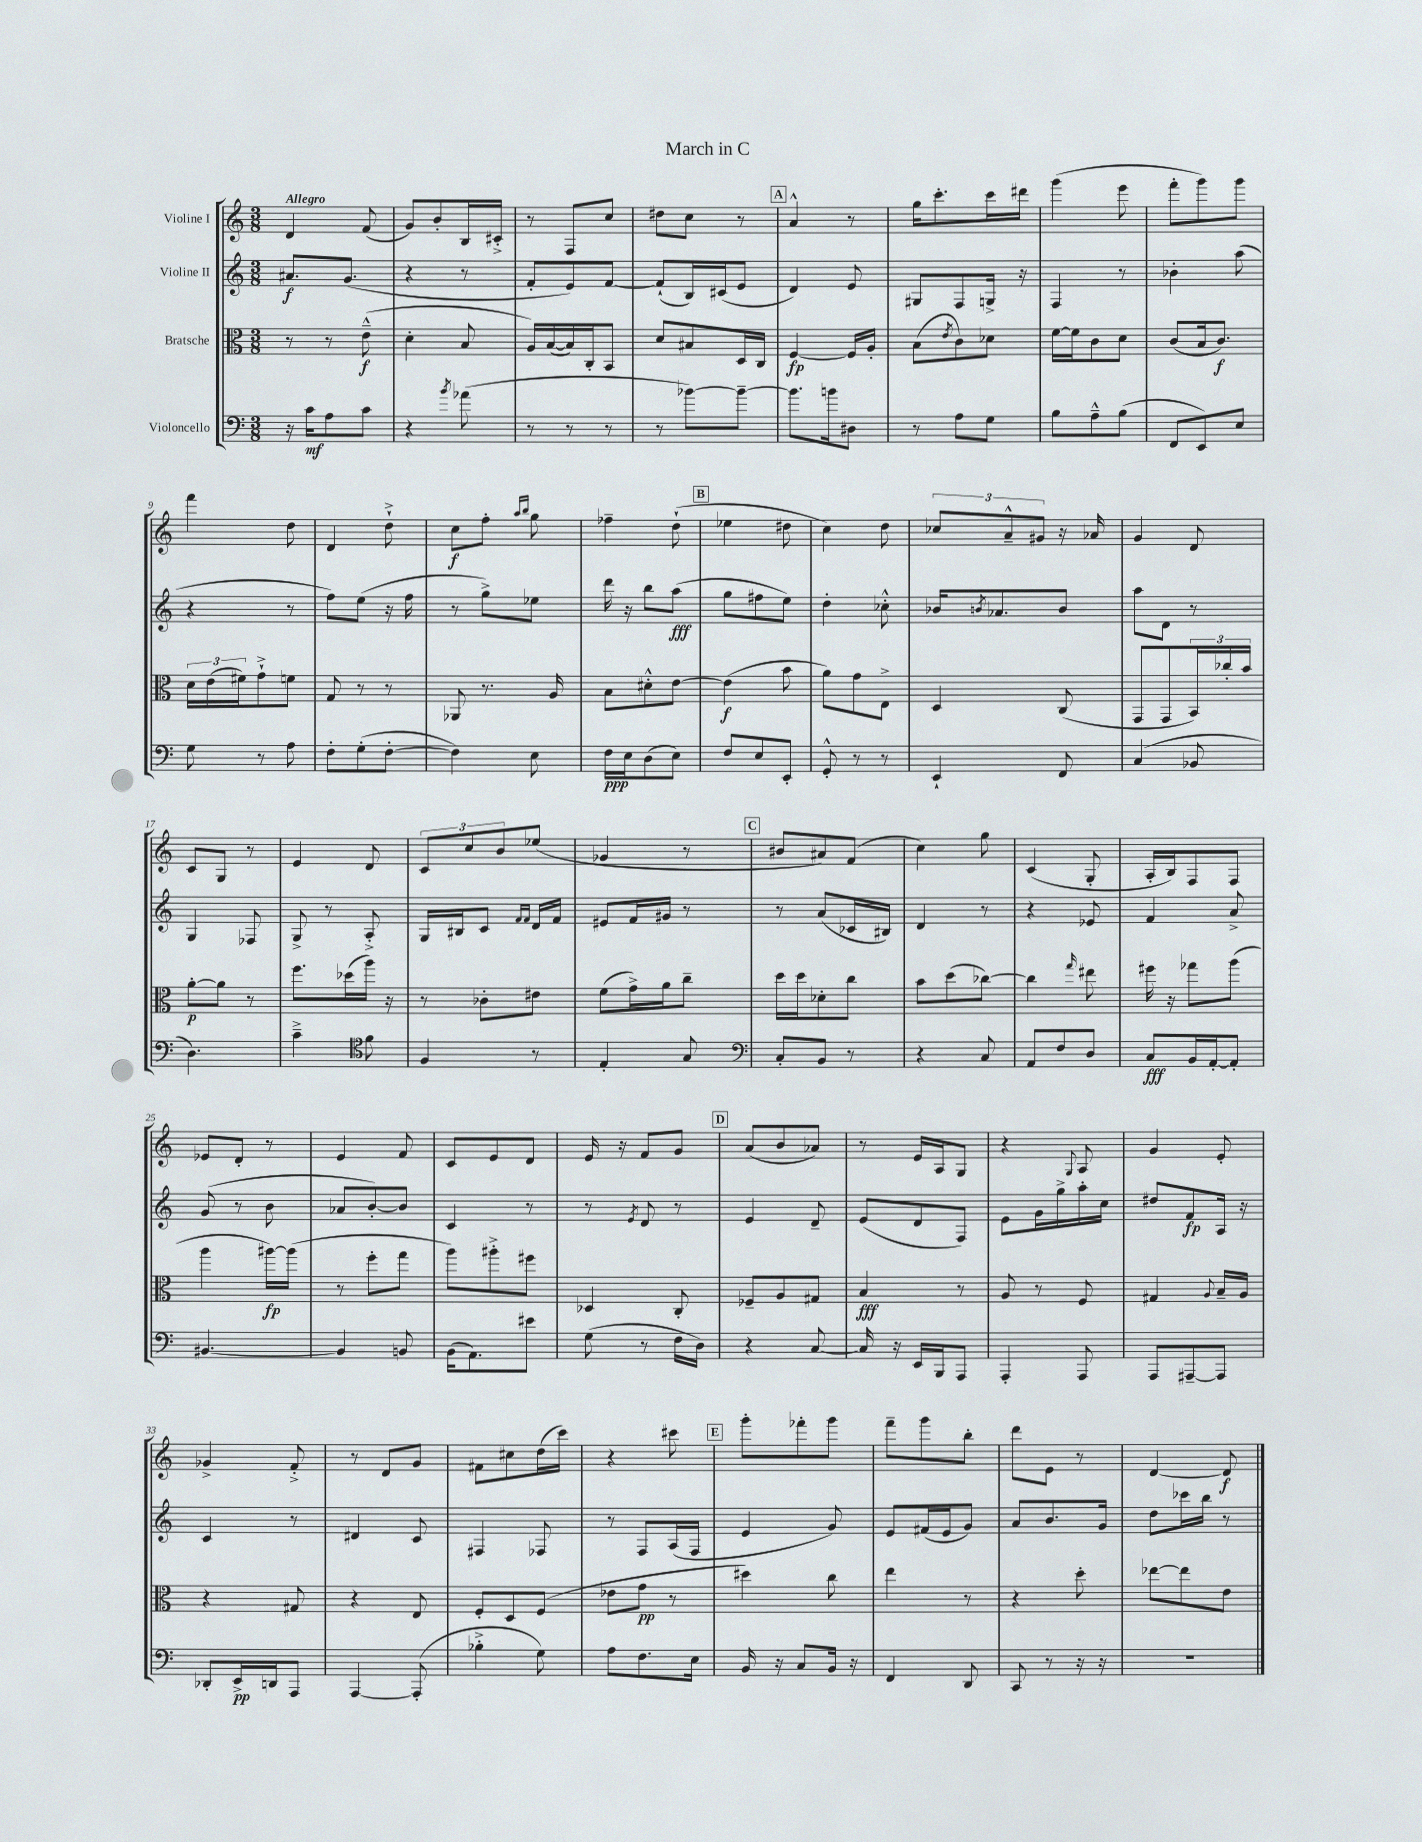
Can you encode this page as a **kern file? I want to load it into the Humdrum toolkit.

**kern	**kern	**kern	**kern
*staff4	*staff3	*staff2	*staff1
*clefF4	*clefC3	*clefG2	*clefG2
*k[]	*k[]	*k[]	*k[]
*M3/8	*M3/8	*M3/8	*M3/8
16r	8r	8.a#	4d
16c	.	.	.
8A	8r	.	.
.	.	(8.g	.
8c	(8e~^^	.	(8f
=	=	=	=
4r	4d'	4r	8g)
.	.	.	8b'
8qb	.	.	.
(8a-	8B	8r	16B
.	.	.	16c#'^
=	=	=	=
8r	16A)	8f'	8r
.	([16B	.	.
8r	16B])	8e)	8F
.	16C'	.	.
8r	8BB	[8f	8cc
=	=	=	=
8r	8d	(8f`]	8dd#
[8b-)	8B#	16B)	8cc
.	.	(16c#	.
8b-~_	16D	8e	8r
.	16C	.	.
=	=	=	=
8.b-]	[4F	4d)	4a^^
16b	.	.	.
8D#	16F]	8e	8r
.	16A'	.	.
=	=	=	=
8r	(8B	8G#	16gg
.	.	.	8.ccc'
.	8qe	.	.
8A	8c)	8F	.
8G	8d-	16G^	16ccc
.	.	16r	16ddd#
=	=	=	=
8B	[16f	4F	(4ggg
.	16f]	.	.
8A~^^	8c	.	.
(8B	8d	8r	8eee
=	=	=	=
8FF	(8c	4b-'	8fff'
8EE)	16B	.	8ggg)
.	8.c)	.	.
8E	.	(8aa	8ggg
=	=	=	=
8G	24d	4r	4fff
.	(24e	.	.
.	24f#)	.	.
8r	8g`^	.	.
8A	8f	8r	8dd
=	=	=	=
8F'	8G	8ff)	4d
(8G'	8r	(8ee	.
[8F'	8r	16r	8dd`^
.	.	16ff	.
=	=	=	=
4F])	8AA-	8r	8cc
.	8.r	8gg^)	8ff'
.	.	.	16qqaa
.	.	.	16qqbb
8E	.	8ee-	8gg
.	16A	.	.
=	=	=	=
16F	8B	16ddd	4ff-~
16E	.	16r	.
(8D	8d#'^^	8bb	.
8E)	[8e	(8aa	(8dd`
=	=	=	=
8F	(4e]	8gg	4ee-
8E	.	8ff#	.
8EE'	8b	8ee)	8dd#
=	=	=	=
8GG'^^	8a)	4dd'	4cc)
8r	8g	.	.
8r	8E^	8cc-'^^	8dd
=	=	=	=
4EE`	4D	16b-	12cc-
.	.	8qb	.
.	.	8.a-	.
.	.	.	12a~^^
.	.	.	12g#
8FF	(8C	8b	16r
.	.	.	16a-
=	=	=	=
(4C	8GG	8aa	4g
.	8GG	8d	.
8BB-	24BB)	8r	8d
.	24cc-'	.	.
.	24b	.	.
=	=	=	=
4.D)	[8a'	4G	8c
.	8a]	.	8G
.	8r	8F-	8r
=	=	=	=
4c~^	8.ff	8G^	4e
.	.	8r	.
.	(16dd-	.	.
*clefC4	*	*	*
8f	16aa)	8A'^	8d
.	16r	.	.
=	=	=	=
4F	8r	16G	12c
.	.	16B#	.
.	.	.	12cc
.	8c-'	8c	.
.	.	.	12b
.	.	16qqf	.
.	.	16qqf	.
8r	8e#	16d	(8ee-
.	.	16f	.
=	=	=	=
4E'	(8f	8e#	4g-
.	16g^)	16f	.
.	16a	16g#	.
8G	8cc~	8r	8r
=	=	=	=
*clefF4	*	*	*
8C'	16dd	8r	8b#
.	16dd	.	.
8BB	8d-'	(8a	8a#)
8r	8cc	16c-	(8f
.	.	16B#)	.
=	=	=	=
4r	8b	4d	4cc)
.	(8dd	.	.
8C	[8cc-)	8r	8gg
=	=	=	=
8AA	4cc-]	4r	(4c
8F	.	.	.
.	16qqgg	.	.
8D	8ee#	8e-	8G'
=	=	=	=
8C	16ff#	4f	16A'
.	16r	.	16B)
16BB	8gg-	.	8F
[16AA'	.	.	.
8AA']	(8aa	8a^	8F
=	=	=	=
[4.BB#	4aa	(8g	8e-
.	.	8r	8d'
.	[16aa#)	8b	8r
.	(16aa#]	.	.
=	=	=	=
4BB#]	8r	8a-	4e
.	8ff'	[8b')	.
8BB	8gg	8b]	8f
=	=	=	=
(16BB	8aa)	4c	8c
8.AA)	.	.	.
.	8aa#'^	.	8e
8e#	8ff#	8r	8d
=	=	=	=
(8G	4D-	8r	16e
.	.	.	16r
.	.	8qe	.
8r	.	8d	8f
16F	8C'	8r	8g
16D)	.	.	.
=	=	=	=
4r	8F-~	4e	(8a
.	8A	.	8b
[8C	8G#	8d~	8a-)
=	=	=	=
16C]	4B	(8e	8r
16r	.	.	.
16EE	.	8d	16e
16BBB	.	.	16A
8AAA	8r	8F)	8G
=	=	=	=
4AAA'	8A	8e	4r
.	8r	16g	.
.	.	16gg^	.
.	.	.	8qqG
8AAA	8F	16aa'	8A
.	.	16cc	.
=	=	=	=
8AAA	4G#	8dd#	4g
[8AAA#~	.	8f	.
.	8qqA	.	.
8AAA#]	16B~	16A	8e'
.	16A	16r	.
=	=	=	=
8DD-'	4r	4c	4g-^
16EE^	.	.	.
16DD	.	.	.
8AAA	8G#	8r	8f'^
=	=	=	=
[4AAA	4r	4d#	8r
.	.	.	8d
(8AAA']	8E	8c	8g
=	=	=	=
4B-'^	8F'	4F#	8f#
.	8D	.	8cc#
8G)	(8F	8F-	(16dd
.	.	.	16ccc)
=	=	=	=
8A	8e-	8r	4r
8.F	8g	8F	.
.	8r	(16A	8ccc#
16E	.	16F	.
=	=	=	=
16BB	4dd#)	4e	8ggg'
16r	.	.	.
8C	.	.	8fff-'
16BB	8cc	8g)	8ggg
16r	.	.	.
=	=	=	=
4FF	4ee	8e	8fff~
.	.	(16f#	8ggg
.	.	16e	.
8DD	8r	8g)	8bb'
=	=	=	=
8CC	4r	8a	8ddd
8r	.	8.b	8e
16r	8dd'	.	8r
16r	.	16g	.
=	=	=	=
4.r	[8ee-	8dd	[4d
.	8ee-]	16ccc-	.
.	.	16bb	.
.	8e	8r	8d]
==	==	==	==
*-	*-	*-	*-
